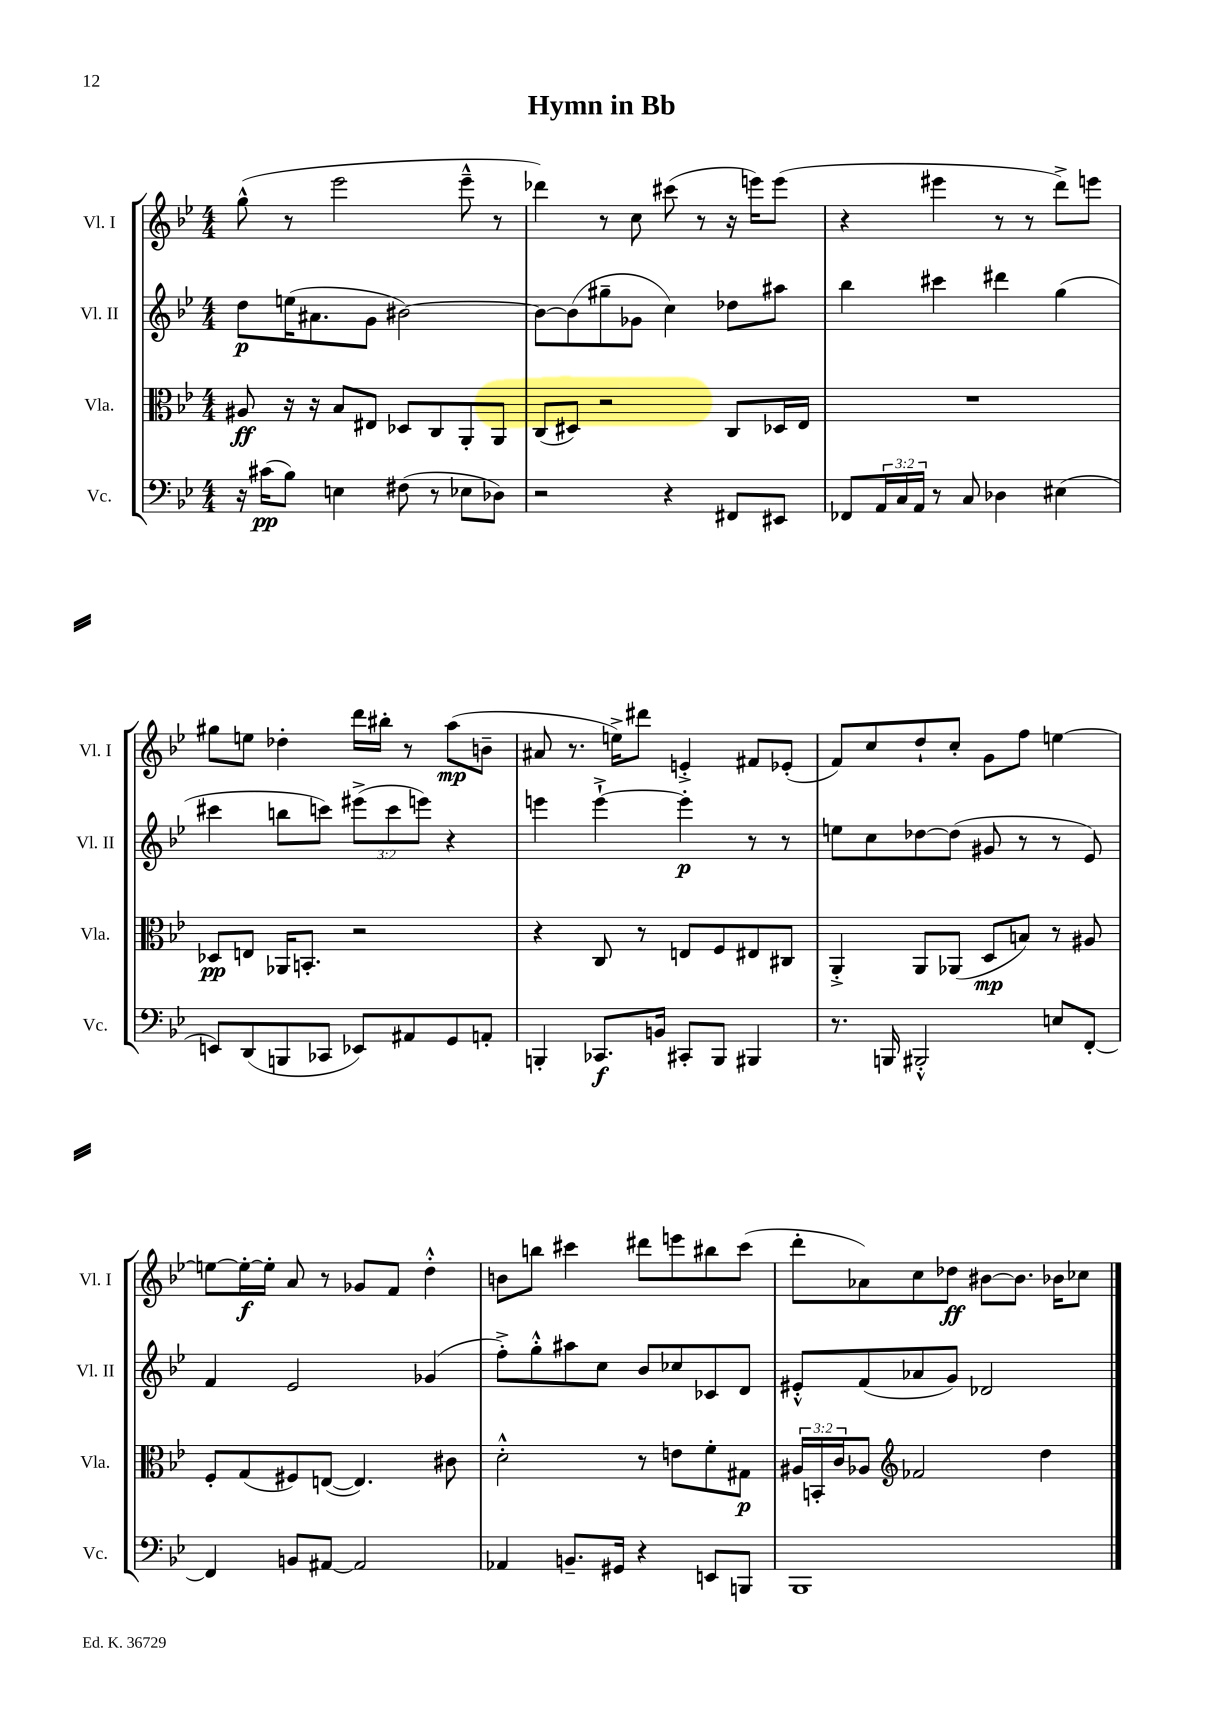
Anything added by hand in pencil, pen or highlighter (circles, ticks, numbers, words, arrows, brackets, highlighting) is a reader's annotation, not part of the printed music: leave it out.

**kern	**kern	**kern	**kern
*staff4	*staff3	*staff2	*staff1
*clefF4	*clefC3	*clefG2	*clefG2
*k[b-e-]	*k[b-e-]	*k[b-e-]	*k[b-e-]
*M4/4	*M4/4	*M4/4	*M4/4
16r	8A#	8dd	(8gg^^
(16c#	.	.	.
8B-)	16r	(16ee	8r
.	16r	8.a#	.
4E	8B-	.	2eee-
.	8E#	8g	.
(8F#	8D-	[2b#)	.
8r	8C	.	.
8E-	8AA'	.	8eee-~^^
8D-)	8AA	.	8r
=	=	=	=
2r	(8C	8b#_	4ddd-)
.	8D#)	(8b#]	.
.	2r	8gg#~	8r
.	.	8g-	8cc
4r	.	4cc)	(8ccc#
.	.	.	8r
8FF#	8C	8dd-	16r
.	.	.	16eee)
8EE#	16D-	8aa#	(8eee
.	16E-	.	.
=	=	=	=
8FF-	1r	4bb-	4r
24AA	.	.	.
24C	.	.	.
24AA	.	.	.
8r	.	4ccc#	4eee#
8C	.	.	.
4D-	.	4ddd#	8r
.	.	.	8r
(4E#	.	(4gg	8ddd^)
.	.	.	8eee
=	=	=	=
8EE)	8D-	4ccc#	8gg#
(8DD	8E	.	8ee
8BBB	16AA-	8bb	4dd-'
.	8.BB'	.	.
8CC-	.	8ccc)	.
8EE-)	2r	(12eee#^	16ddd
.	.	.	16bb#'
.	.	12ccc	.
8AA#	.	.	8r
.	.	12eee)	.
8GG	.	4r	(8aa
8AA'	.	.	8b~
=	=	=	=
4BBB'	4r	4eee	8a#
.	.	.	8.r
8.CC-	8C	[4eee`^	.
.	.	.	16ee^)
.	8r	.	8ddd#
16BB	.	.	.
8CC#'	8E	4eee']	4e'^
8BBB	8F	.	.
4BBB#	8E#	8r	8f#
.	8C#	8r	(8e-'
=	=	=	=
8.r	4AA'^	8ee	8f)
.	.	8cc	8cc
16BBB	.	.	.
2BBB#'^^	8AA	[8dd-	8dd`
.	(8AA-	(8dd-]	8cc'
.	8D	8g#	8g
.	8B)	8r	8ff
8E	8r	8r	[4ee
[8FF'	8A#	8e-)	.
=	=	=	=
4FF]	8F'	4f	8ee_
.	(8G	.	16ee'_
.	.	.	16ee']
8BB	8F#)	2e-	8a
[8AA#	([8E	.	8r
2AA#]	4.E])	.	8g-
.	.	.	8f
.	.	(4g-	4dd'^^
.	8c#	.	.
=	=	=	=
4AA-	2d'^^	8ff'^)	8b
.	.	8gg'^^	8bb
8.BB~	.	8aa#	4ccc#
.	.	8cc	.
16GG#	.	.	.
4r	8r	8b-	8ddd#
.	8e	8cc-	8eee
8EE	8f'	8c-	8bb#
8BBB	8G#	8d	(8ccc#
=	=	=	=
1BBB-	24A#	8e#'^^	8ddd'
.	24BB'	.	.
.	24c	.	.
.	8A-	(8f	8a-)
*	*clefG2	*	*
.	2f-	8a-	8cc
.	.	8g)	8dd-
.	.	2d-	[8b#
.	.	.	8.b#]
.	4dd	.	.
.	.	.	16b-
.	.	.	8cc-
==	==	==	==
*-	*-	*-	*-
